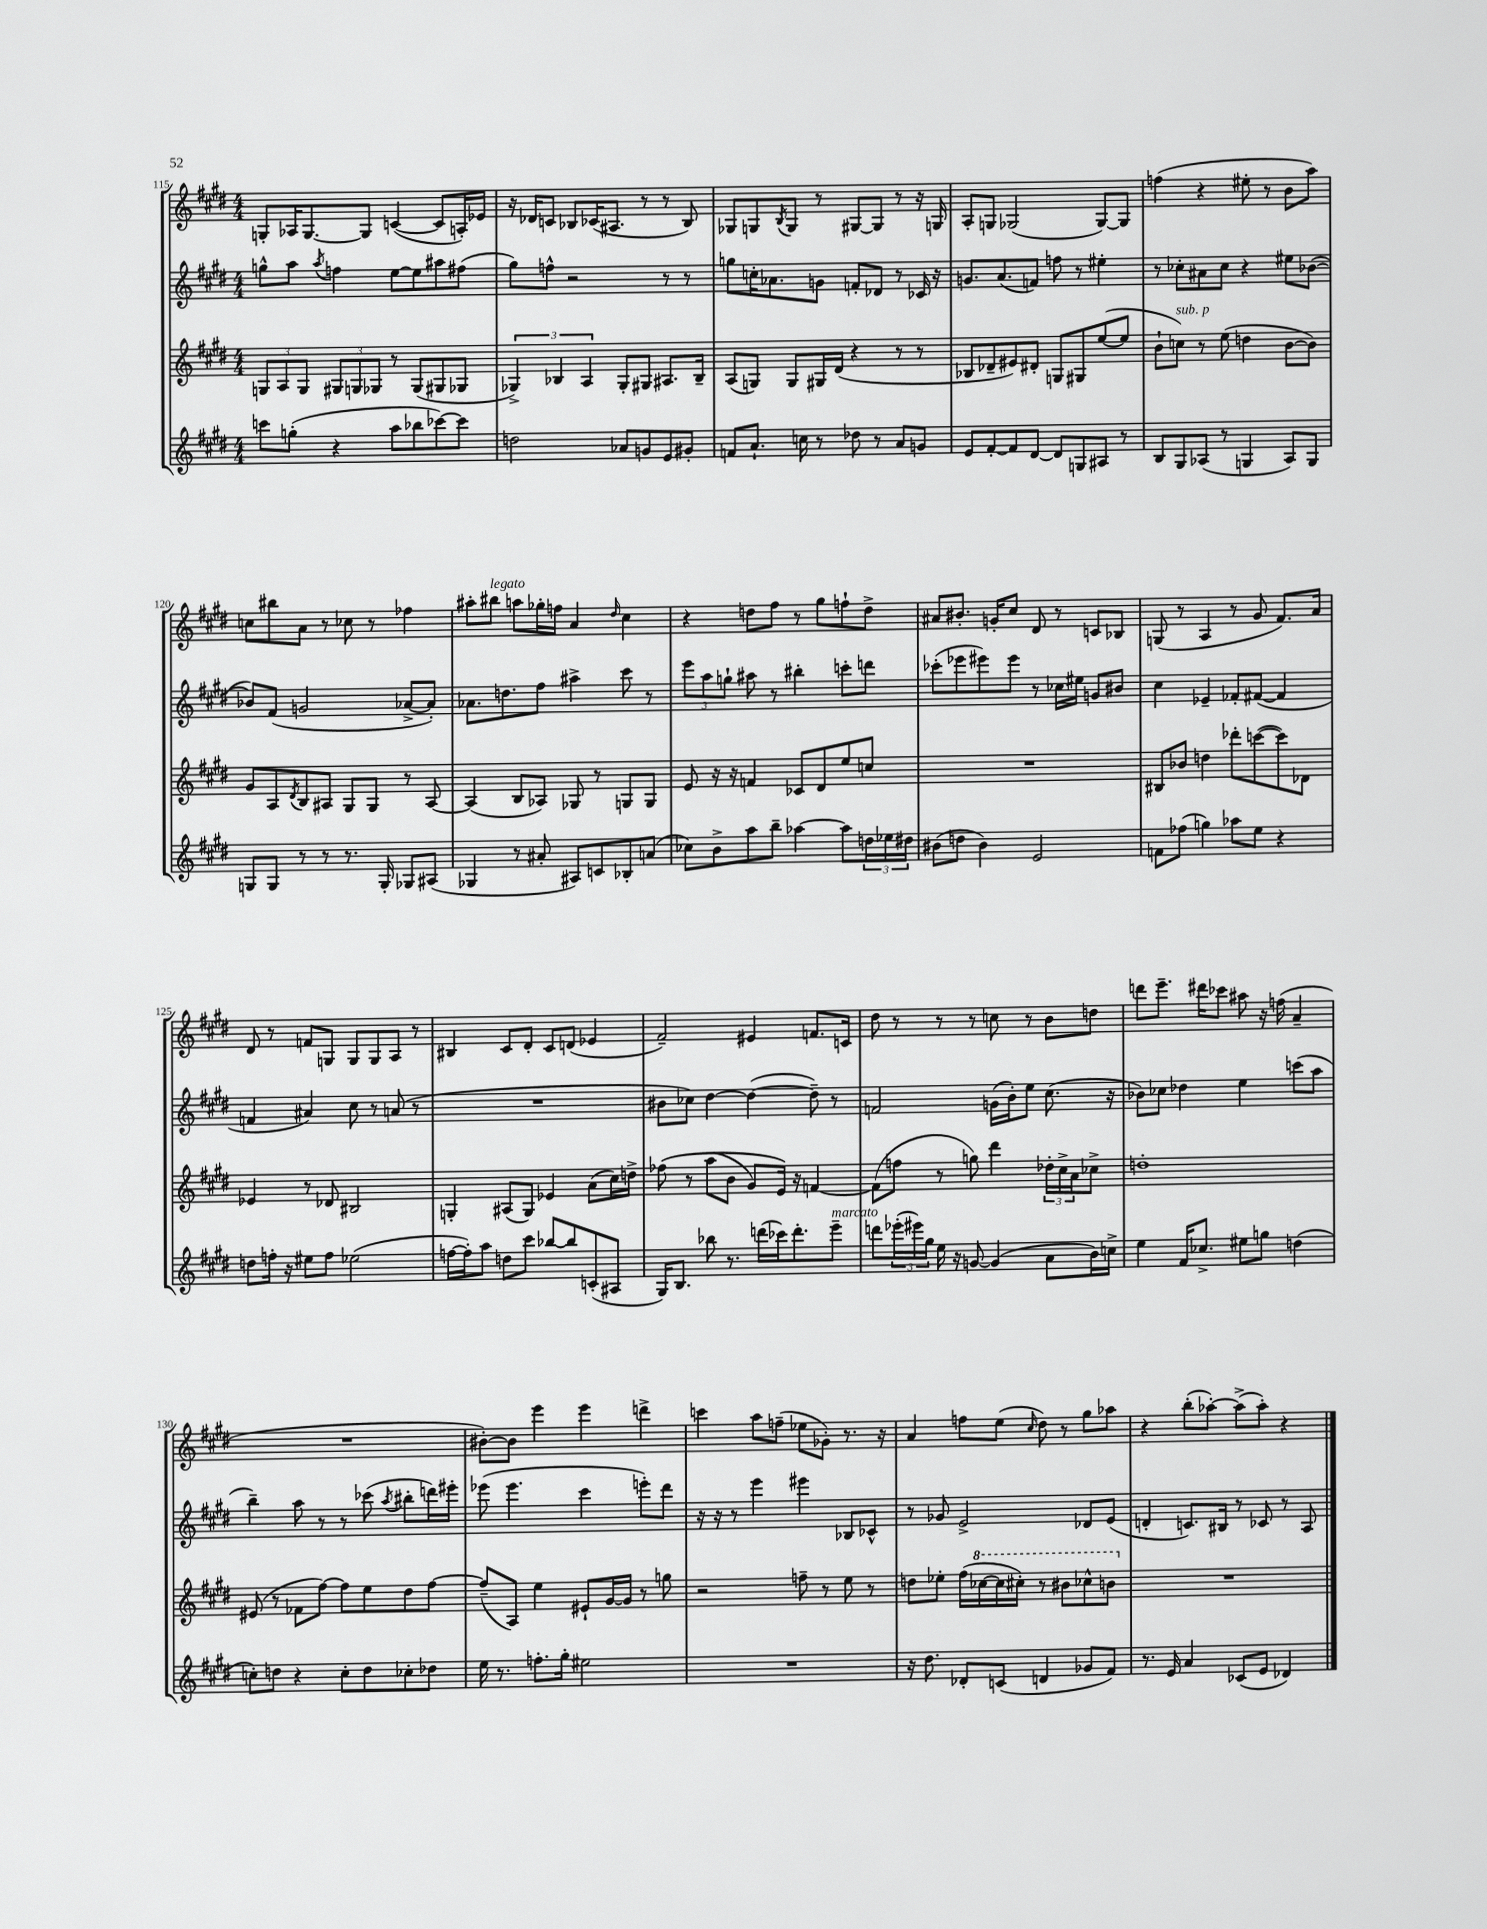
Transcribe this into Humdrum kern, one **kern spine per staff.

**kern	**kern	**kern	**kern
*part4	*part3	*part2	*part1
*staff4	*staff3	*staff2	*staff1
*clefG2	*clefG2	*clefG2	*clefG2
*k[f#c#g#d#]	*k[f#c#g#d#]	*k[f#c#g#d#]	*k[f#c#g#d#]
*M4/4	*M4/4	*M4/4	*M4/4
=115	=115	=115	=115
8cccn\L	12Gn/L	8ggn^^\L	8Gn'/L
.	12A/	.	.
(8ggn'\J	.	8aa\J	16A-X/K
.	12G/J	.	.
.	.	.	[8.G/
.	.	8qaa/	.
4r	12G#X/L	4ffn\	.
.	12Gn/	.	.
.	.	.	8G/J]
.	12G-X/J	.	.
8aa\L	8r	[8ee\L	([4cn/
8bb-X\	(8G-/L	8ee\]	.
[8ccc-X\)	8G#X/	8aa#X\	8c/L]
8ccc-\J]	8G-X/J	(8ff#X\J	16An'/L)
.	.	.	16e-X/JJ
=116	=116	=116	=116
2ddn\	6G-X^/)	8gg#\L)	16r
.	.	.	16d-X/KL
.	.	8ffn^^\J	8cn/J
.	6B-X/	.	.
.	.	2r	8B-X/L
.	6A/	.	.
.	.	.	(16c-X/K
.	.	.	8.A#X/J
8a-X/L	8G-'/L	.	.
8gn/	8G#X/J	.	8r
8e/	8.A#X/L	8r	8r
8g#X'/J	.	8r	8B-/)
.	16B-~/Jk	.	.
=117	=117	=117	=117
8fn/L	(8A/L	8ggn\L	8G-X/L
8.a`/J	8Gn/J)	16ccn'\K	8Gn/
.	.	8.a-X\	.
.	.	.	8qB/
.	8G/L	.	8G/J
16ccn\	.	.	.
8r	16G#X/L	8gn\J	8r
.	(16d#/JJ	.	.
8dd-X\	4r	8fn'/L	[8G#X/L
8r	.	8d-X/J	8G#/J]
8a/L	8r	8r	8r
8gn/J	8r	16c-X/	16r
.	.	16r	16Gn/
=118	=118	=118	=118
8e/L	8B-X/L	8.gn/L	8A'/L
[8f#'/	8d-X~/	.	8Gn/J
.	.	(8.a/	.
8f#/]	8e#X/)	.	(2G-X/
[8d#/J	8d#X'/J	8fn/J)	.
8d#/L]	8Gn/L	8ffn\	.
8Gn/	8G#X/	8r	.
8A#X/J	([8ee/	4ee#X'\	[8G-/L)
8r	8ee/J]	.	8G-/J]
=119	=119	=119	=119
8B/L	8b`\L	8r	(4ffn\
!	!LO:TX:a:i:t=sub. p	!	!
8G#/	8ccn\J)	8cc-X'\L	.
(8A-X/J	8r	8a#X\	4r
8r	(8ee\	8cc-\J	.
4Gn/	4ddn\	4r	8ee#X'\
.	.	.	8r
8A-/L)	[8b\L	8ee#X\L	8b\L
8G/J	8b\J])	([8b-X\J	8aa\J)
!!LO:LB:g=z
=120	=120	=120	=120
8Gn/L	8g#/L	8b-X/L])	8ccn\L
8G/J	8A/	(8f#/J	8bb#X\
.	8qd#/	.	.
8r	8B/	2gn/	8a\J
8r	8A#X/J	.	8r
8.r	8G#/L	.	8cc-X\
.	8G#/J	.	8r
16G'/	.	.	.
8G-X/L	8r	[8a-X^/L	4ff-X\
(8A#X/J	[8A#/	8a-'/J])	.
=121	=121	=121	=121
4G-X/	(4A#/]	8.a-X\L	8aa#X'\L
!	!	!	!LO:TX:a:i:t=legato
.	.	.	8bb#X\J
.	.	8.ddn\	.
8r	8B/L	.	8aan\L
8a#X'/	8A-X/J)	8ff#\J	16gg-X'\L
.	.	.	16ffn\JJ
8A#X/L)	8G-X/	4aa#X^\	4a/
8cn/	8r	.	.
.	.	.	16qqdd#/
8B-X'/	8Gn/L	8ccc#\	4cc#\
(8an/J	8G/J	8r	.
=122	=122	=122	=122
8cc-X\L)	8e/	12eee\L	4r
.	.	12aa\	.
8b^\	16r	.	.
.	.	12ggn`\J	.
.	16r	.	.
8aa\	4fn/	8aa#X\	8ddn\L
8bb~\J	.	8r	8ff#\J
[4aa-X\	8c-X/L	4bb#X'\	8r
.	8d#/	.	8gg#\L
8aa-\L]	8ee/	8cccn'\L	8ffn`\
24ddn\L	8ccn/J	8dddn\J	8dd^\J
24ee-X\	.	.	.
24dd#X\JJ	.	.	.
=123	=123	=123	=123
(8b#X\L	1r	(8ccc-X'\L	8a#X/L
8ddn\J	.	8eee-X\	8.b#X'/J
4b#\)	.	8eee#X\)	.
.	.	.	16gn'/KL
.	.	8eee#\J	8cc#/J
2e/	.	8r	8d#/
.	.	16cc-X\LL	8r
.	.	16ee#X\JJ	.
.	.	8gn/L	8cn/L
.	.	8b#X/J	8B-X/J
=124	=124	=124	=124
8fn\L	8B#X/L	4cc#\	(8Gn/
(8ff-X\J	8b-X/J	.	8r
4ggn\)	4ddn\	4e-X~/	4A/
8aa-X\L	8ddd-X'\L	8f-X'/L	8r
8ee\J	([8cccn\	([8f#X/J	8g#/
4r	8ccc\])	4f#/]	8.f#/L)
.	8d-X\J	.	.
.	.	.	16a/Jk
!!LO:LB:g=z
=125	=125	=125	=125
8ddn\L	4e-X/	4fn/	8d#/
16ffn'\Jk	.	.	8r
16r	.	.	.
8ee#X\L	8r	4a#X/)	8fn/L
8ff\J	8d-X/	.	8Gn/J
(2ee-X\	2B#X/	8cc#\	8G/L
.	.	8r	8G/
.	.	(8an/	8A/J
.	.	8r	8r
=126	=126	=126	=126
[16ffn\LL	4Gn'/	1r	4B#X/
16ff'\J])	.	.	.
8aa\J	.	.	.
8ddn\L	(8A#X/L	.	8c#/L
8ccc#\J	8G/J)	.	8d#'/J
[8bb-X/L	4e-X/	.	8c#/L
8bb-/]	.	.	(8dn/J
(8cn'/	(8a\L	.	4e-X/
8A#X/J	16cc#\L)	.	.
.	16ddn^\JJ	.	.
=127	=127	=127	=127
16G#/KL)	(8ff-X\	8b#X\L	2f#~/)
8.B/J	.	.	.
.	8r	8cc-X\J)	.
8bb-X\	(8aa\L	[4dd#\	.
8.r	8b\J	.	.
.	8g#/L)	(4dd#\_	4e#X/
(16dddn\LL	.	.	.
16ccc-X\J)	16e/Jk)	.	.
8.ddd'\	16r	.	.
.	[4fn/	8dd#~\])	8.fn/L
!LO:TX:a:i:t=marcato	!	!	!
8eee~\J	.	8r	.
.	.	.	16cn/Jk
=128	=128	=128	=128
8dddn\L	(8f\L]	2fn/	8dd#\
(24eee-X'\L	8ffn\J	.	8r
24eee#X\)	.	.	.
24gg#\JJ	.	.	.
16ee\	8r	.	8r
16r	.	.	.
[8gn/	8ggn\)	.	8r
(4g/]	4ddd#\	(16gn\LL	8ccn\
.	.	16b'\J)	.
.	.	8ee\J	8r
8a\L	24dd-X'\LL	(8.cc#\	8b\L
.	24cc#^\	.	.
.	24a\J	.	.
16b\L)	8cc-X^\J	.	8ddn\J
16ccn^\JJ	.	16r	.
=129	=129	=129	=129
4ee\	1ddn'	8b-X\L)	8dddn\L
.	.	8cc-X\J	8.eee~\J
16f#/KL	.	4dd-X\	.
8.cc-X^/J	.	.	16ddd#X\KL
.	.	.	8ccc-X\J
8ee#X\L	.	4ee\	8aa#X\
8ggn\J	.	.	16r
.	.	.	(16ffn\
(4ddn\	.	(8cccn\L	4a~/
.	.	8aa\J	.
!!LO:LB:g=z
=130	=130	=130	=130
8ccn'\L)	(8e#X/	4bb~\)	1r
8ddn\J	8r	.	.
4r	8f-X\L	8aa\	.
.	[8ff#\J)	8r	.
8cc'\L	8ff#\L]	8r	.
8dd\	8ee\	(8ccc-X\	.
.	.	8qaa/	.
8cc-X'\	8dd#\	8bb#X'\L	.
8dd-X\J	[8ff#\J	16dddn\L)	.
.	.	16eee#X'\JJ	.
=131	=131	=131	=131
16ee\	(8ff#~/L]	(8eee-X\	[8b#X'\L)
8.r	.	.	.
.	8A/J)	4.eee-\	8b#\J]
8.ffn'\L	4ee\	.	4eee\
16gg#'\Jk	.	.	.
2ee#X\	8e#X`/L	4ccc#\	4eee\
.	[16g#/L	.	.
.	16g#/JJ]	.	.
.	8r	8eeen'\L)	4dddn^\
.	8ggn\	8ddd#\J	.
=132	=132	=132	=132
1r	2r	16r	4cccn\
.	.	16r	.
.	.	8r	.
.	.	4eee\	8aa\L
.	.	.	(8ffn~\J
.	8ffn~\	4eee#X\	8ee-X\L
.	8r	.	8g-X'\J)
.	8ee\	8B-X/L	8.r
.	8r	8c-X^^/J	.
.	.	.	16r
=133	=133	=133	=133
16r	8ddn\L	8r	4a/
8.dd#\	.	.	.
.	8ee-X'\J	8g-X/	.
8d-X'/L	(16ff#\LL	2e^/	8ffn\L
*	*8va	*	*
.	[16ccc-X\	.	.
(8cn/J	16ccc-\]	.	(8ee\J
.	16ccc#X'\JJ)	.	.
.	.	.	16qqcc#/
4dn/	8r	.	8dd#\)
.	8bb#X\L	.	8r
8g-X/L	8ccc-X^^\	8d-X/L	8gg#\L
8f#/J)	8bbn\J	(8e/J	8aa-X\J
=134	=134	=134	=134
*	*X8va	*	*
8.r	1r	4dn'/	4r
16e/	.	.	.
4a/	.	8.cn/L)	(8bb'\L
.	.	.	[8aa-X'\J)
.	.	16B#X/Jk	.
(8c-X/L	.	8r	(8aa-^\L]
8e/J	.	8c-X/	8aa-'\J)
4d-X/)	.	8r	4r
.	.	8A/	.
==	==	==	==
*-	*-	*-	*-
